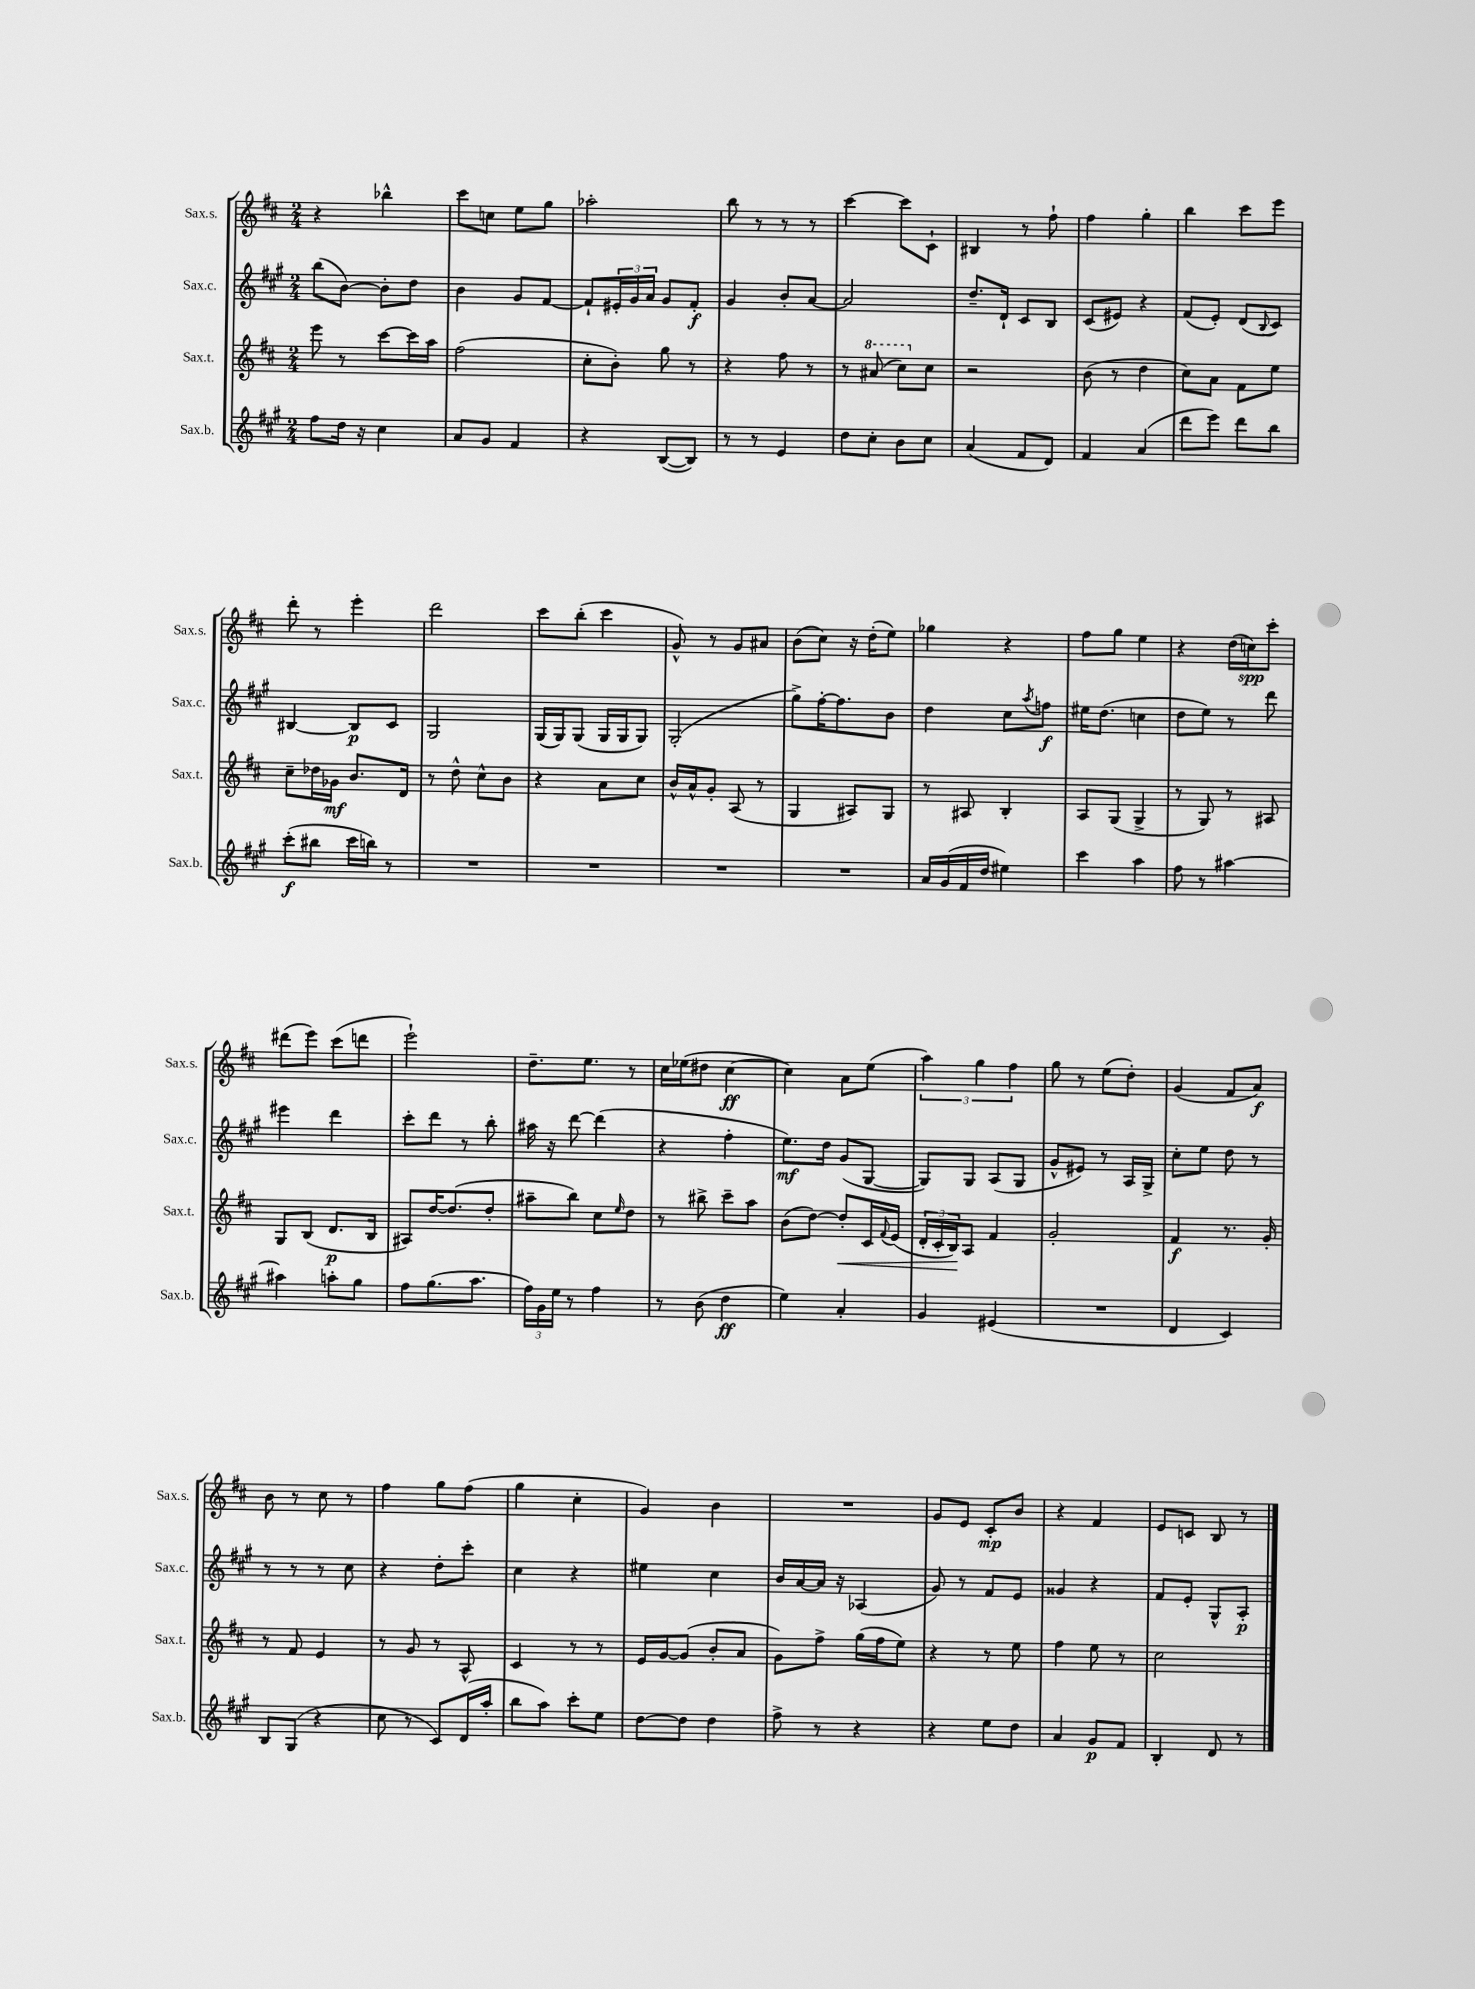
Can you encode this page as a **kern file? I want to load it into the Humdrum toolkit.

**kern	**kern	**kern	**kern
*staff4	*staff3	*staff2	*staff1
*clefG2	*clefG2	*clefG2	*clefG2
*k[f#c#g#]	*k[f#c#]	*k[f#c#g#]	*k[f#c#]
*M2/4	*M2/4	*M2/4	*M2/4
8ff#	8eee	(8bb	4r
16dd	8r	[8b)	.
16r	.	.	.
4cc#	[8ccc#	8b']	4bb-^^
.	16ccc#]	8dd	.
.	16aa	.	.
=	=	=	=
8a	(2ff#	4b	8ccc#
8g#	.	.	8cc
4f#	.	8g#	8ee
.	.	[8f#	8gg
=	=	=	=
4r	8cc#'	8f#`]	2aa-'
.	8b')	24e#'	.
.	.	24g#	.
.	.	24a	.
([8B	8gg	8g#	.
8B])	8r	8f#'	.
=	=	=	=
8r	4r	4g#	8bb
8r	.	.	8r
4e	8ff#	8b'	8r
.	8r	[8a	8r
=	=	=	=
8dd	8r	2a]	[4ccc#
8cc#'	(8aa#	.	.
8b	8ccc#)	.	8ccc#]
8cc#	8cc#	.	8c#`
=	=	=	=
(4a	2r	8.dd~	4B#
.	.	16d`	.
8f#	.	8c#	8r
8d)	.	8B	8ff#`
=	=	=	=
4f#	(8b	(8c#	4ff#
.	8r	8e#)	.
(4a	4dd	4r	4gg'
=	=	=	=
8ddd	8cc#)	(8f#	4bb
8eee)	8a	8e')	.
8ddd	8f#	(8d	8ccc#
.	.	8qqB	.
8bb	8ee	8c#)	8eee
=	=	=	=
(8ccc#'	8cc#~	[4B#	8ddd'
8bb#	16dd-	.	8r
.	16g-	.	.
16ccc#	8.b	8B#]	4eee'
16bb)	.	.	.
8r	.	8c#	.
.	16d	.	.
=	=	=	=
2r	8r	2G#	2ddd
.	8dd^^	.	.
.	8cc#^^	.	.
.	8b	.	.
=	=	=	=
2r	4r	(16G#	8ccc#
.	.	16G#)	.
.	.	(8G#	(8bb'
.	8a	16G#	4ccc#
.	.	16G#	.
.	8cc#	8G#)	.
=	=	=	=
2r	16b^^	(2G#'	8g^^)
.	16a^^	.	.
.	8g'	.	8r
.	(8A	.	8g
.	8r	.	8a#
=	=	=	=
2r	4G	8gg#^)	(8b
.	.	[16ff#'	8cc#)
.	.	8.ff#]	.
.	8A#)	.	16r
.	.	.	(16dd'
.	8G	8b	8ee)
=	=	=	=
16a	8r	4dd	4gg-
(16g#	.	.	.
16f#	8A#	.	.
16dd	.	.	.
4ee#)	4B'	8cc#	4r
.	.	8qaa	.
.	.	8ff	.
=	=	=	=
4ccc#	8A	16ee#	8ff#
.	.	(8.dd	.
.	(8G	.	8gg
4aa	4G^	4cc	4ee
=	=	=	=
8ff#	8r	8dd	4r
8r	8G)	8ee)	.
[4aa#	8r	8r	(16dd
.	.	.	16cc)
.	8A#	8ddd	8ccc#'
=	=	=	=
4aa#]	8G	4eee#	(8ddd#
.	(8B	.	8eee)
8aa'	8.d	4ddd	(8ccc#
8gg#	.	.	8ddd
.	16B	.	.
=	=	=	=
8ff#	8A#)	8ccc#'	2eee`)
(8.gg#	[16dd	8ddd	.
.	(8.dd]	.	.
.	.	8r	.
8.aa	.	.	.
.	8dd'	8bb'	.
=	=	=	=
24ff#)	8aa#~	16aa#	8.dd~
24g#	.	.	.
.	.	16r	.
24ee	.	.	.
8r	8bb)	[8ddd	.
.	.	.	8.ee
4ff#	8cc#	(4ddd]	.
.	16qqee	.	.
.	8dd	.	8r
=	=	=	=
8r	8r	4r	16cc#
.	.	.	(16ee-
(8b	8bb#^	.	8dd#
4dd	8ccc#~	4ff#'	[4cc#
.	8aa	.	.
=	=	=	=
4ee)	(8b	8.ee)	4cc#])
.	[8dd)	.	.
.	.	16dd	.
4a'	8dd']	(8g#	8a
.	16c#	[8G#	(8ee
.	8qqf#	.	.
.	(16e	.	.
=	=	=	=
4g#	24d'	8G#])	6aa)
.	24c#'	.	.
.	24B)	.	.
.	8A	8G#	.
.	.	.	6gg
(4e#	4f#	(8A	.
.	.	.	6ff#
.	.	8G#	.
=	=	=	=
2r	2g'	8g#^^	8gg
.	.	8e#)	8r
.	.	8r	(8ee
.	.	16A	8dd')
.	.	16G#^	.
=	=	=	=
4d	4f#	8cc#'	(4g
.	.	8ee	.
4c#)	8.r	8dd	8f#
.	.	8r	8a)
.	16g'	.	.
=	=	=	=
8B	8r	8r	8b
(8G#	8f#	8r	8r
4r	4e	8r	8cc#
.	.	8cc#	8r
=	=	=	=
8cc#	8r	4r	4ff#
8r	8g	.	.
8c#)	8r	8dd'	8gg
(16d	8A^^	8ccc#'	(8ff#
16aa'	.	.	.
=	=	=	=
8bb	4c#	4cc#	4gg
8aa)	.	.	.
8ccc#'	8r	4r	4cc#'
8ee	8r	.	.
=	=	=	=
[8dd	16e	4ee#	4g)
.	[16g	.	.
8dd]	(8g]	.	.
4dd	8b'	4cc#	4b
.	8a	.	.
=	=	=	=
8ff#^	8g)	16b	2r
.	.	[16a	.
8r	8ff#^	16a]	.
.	.	16r	.
4r	(16gg	(4A-	.
.	16ff#	.	.
.	8ee)	.	.
=	=	=	=
4r	4r	8g#)	8g
.	.	8r	8e
8ee	8r	8f#	8c#'
8dd	8ee	8e	8b
=	=	=	=
4a	4ff#	4g##	4r
8g#	8ee	4r	4f#
8f#	8r	.	.
=	=	=	=
4B'	2cc#	8f#	8e
.	.	8e'	8c
8d	.	8G#^^	8B
8r	.	8A'	8r
==	==	==	==
*-	*-	*-	*-
